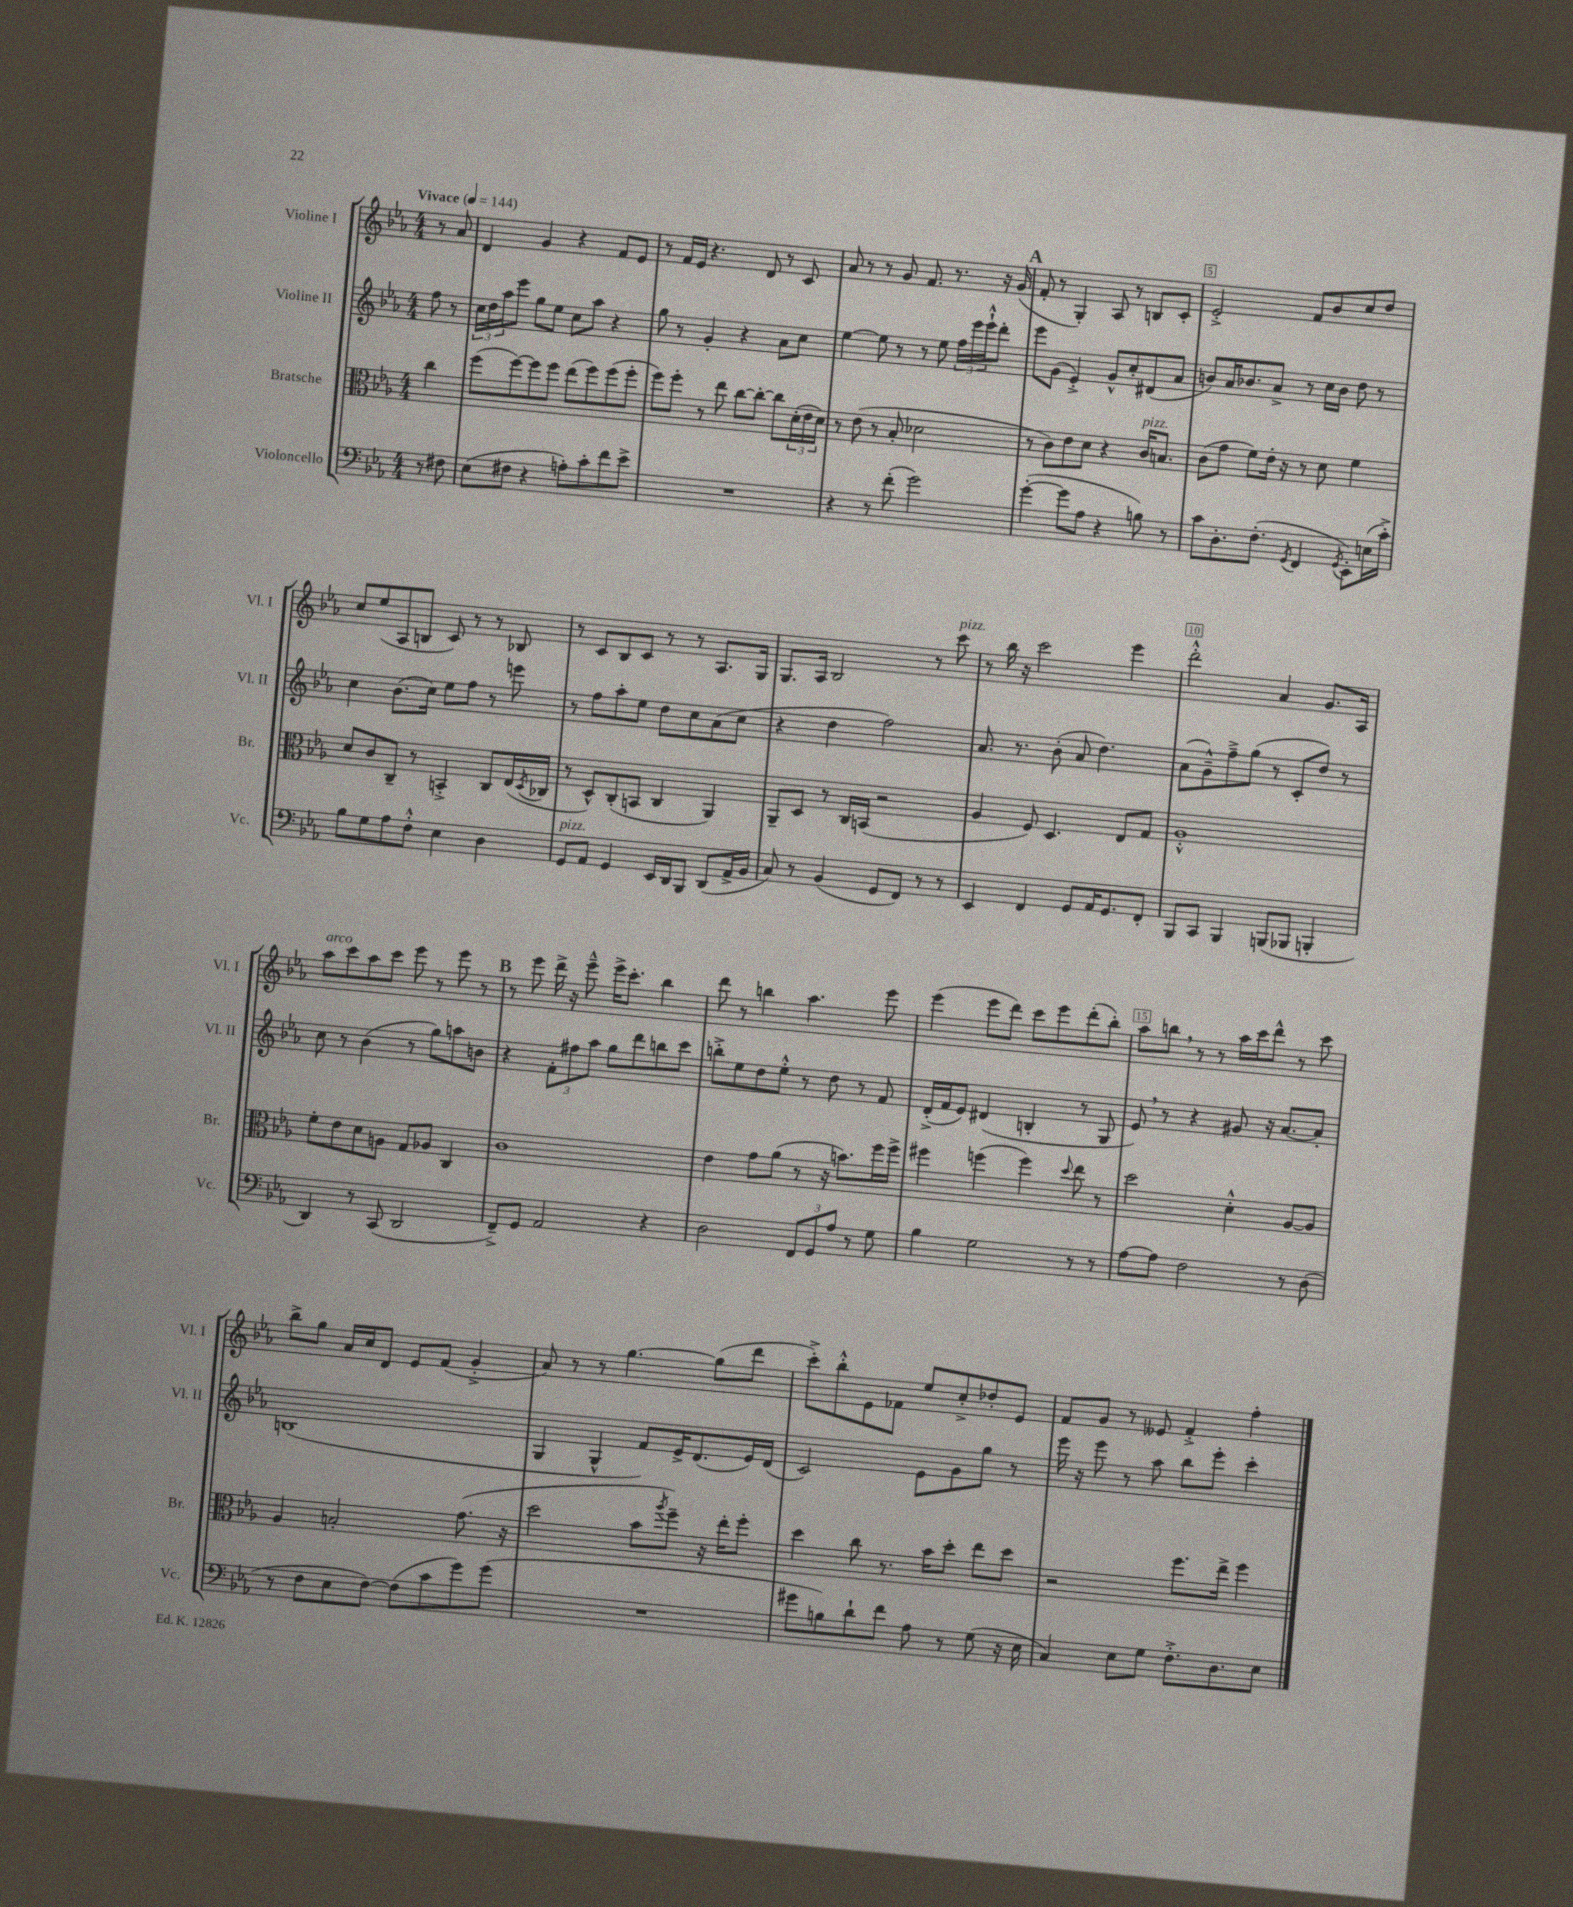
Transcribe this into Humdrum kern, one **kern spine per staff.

**kern	**kern	**kern	**kern
*staff4	*staff3	*staff2	*staff1
*clefF4	*clefC3	*clefG2	*clefG2
*k[b-e-a-]	*k[b-e-a-]	*k[b-e-a-]	*k[b-e-a-]
*M4/4	*M4/4	*M4/4	*M4/4
*MM144	*MM144	*MM144	*MM144
8r	4cc\	8ff\	8r
8F#\	.	8r	8a-/
=	=	=	=
(8E-\L	(8ff\L	24cc\LL	4d/
.	.	24dd\	.
.	.	24aa-\J	.
8F#\J	[8ff\)	8eee-\J	.
4r	8ff\]	8gg\L	4g/
.	8ff\J	8ee-\J	.
8A'\L)	(8ee-\L	8cc\L	4r
8c'\	8ff\)	8aa-\J	.
8f\	(8ff\	4r	8f/L
8e-^\J	8ff'\J	.	8e-/J
=	=	=	=
1r	8ff\L)	8gg\	8r
.	8ff'\J	8r	16f/LL
.	.	.	16e-/JJ
.	8r	4g'/	4.r
.	8ee-\	.	.
.	[8cc\L	4r	.
.	8cc'\_J	.	8d/
.	8cc\]L	8a-\L	8r
.	(24d'\L	8cc\J	8c/
.	24e-\	.	.
.	24d\JJ)	.	.
=	=	=	=
4r	8r	[4ee-\	8a-/
.	(8e-\	.	8r
8r	8r	8ee-\]	8r
(8f'\	8B-'/	8r	8g/
2g\)	2d-\	8r	8.f/
.	.	8ee-\	.
.	.	.	8.r
.	.	24ff\LL	.
.	.	24eee-\	.
.	.	24eee-`^^\J	.
.	.	8ddd'\J	16r
.	.	.	(16g/
=	=	=	=
([4g'\	8r	8eee-\L	8f'/
.	8c\L)	(8g\J	8r
8g\]L	8e-\	4e-'^/)	4G'/)
8A-\J	8d\J	.	.
4r	4r	8g^^/L	8A-/
.	.	8cc'/	8r
8B\)	16c/LK	(8d#/	8B/L
.	8.B/J	.	.
8r	.	8a-/J	8c'/J
=	=	=	=
8c\L	(8c\L	8b/L)	2e-'^/
8.D'\	8g\J	16a-/K	.
.	.	8.b-/	.
.	8f\L)	.	.
(8.F'\J	.	.	.
.	16e-'\Jk	8a-^/J	.
.	16r	.	.
8qGG/	.	.	.
4FF/	8r	8r	8f/L
.	8d\	16cc\LL	8b-/
.	.	16b-\JJ	.
8qGG/	.	.	.
8EE-'\L)	4f\	8dd\	8cc/
(16E\L	.	8r	8dd/J
16c'^\JJ)	.	.	.
=	=	=	=
8B-\L	8d/L	4cc\	8cc/L
8G\	8c/	.	(8ee-/
8A-\	8C~/J	(8.b-\L	8A-/
8F'^^\J	8r	.	8B/J
.	.	16cc\Jk)	.
4E-\	4BB'^/	8ee-\L	8c/)
.	.	8ff\J	8r
4D\	8C/L	8r	8r
.	(16E-/L	8eee\	8B-/
.	8qD/	.	.
.	16C-/JJ	.	.
=	=	=	=
8GG/L	8r	8r	8r
8AA-/J	8D^^/L)	8ff\L	8c/L
4GG/	(8C'/	8aa-'\	8B-/
.	8BB/J	8ee-\J	8c/J
16EE-/LL	4C/	8dd\L	8r
16DD/J	.	.	.
8BBB-/J	.	8cc\	8r
(8DD/L	4AA-/)	(8a-\	8.A-/L
16AA-^/L	.	8cc\J	.
16BB-/JJ	.	.	16G/Jk
=	=	=	=
8C/)	8AA-~/L	4r	8.G/L
8r	8D/J	.	.
.	.	.	16A-/Jk
(4BB-/	8r	4dd\	2B-/
.	16C/LL	.	.
.	(16BB/JJ	.	.
8GG/L	2r	2ff\)	.
8FF/J)	.	.	.
8r	.	.	8r
8r	.	.	8ccc\
=	=	=	=
4EE-/	4A-/	8.a-/	8r
.	.	.	16bb-\
.	.	8.r	16r
4FF/	8F/)	.	2ccc\
.	4.D/	(8b-'\	.
8GG/L	.	8a-/	.
16AA-/K	.	4.dd\)	.
8.GG/	.	.	.
.	8E-/L	.	4eee-\
8FF'/J	8G/J	.	.
=	=	=	=
8BBB-/L	1A-'^^	(8a-\L	2ddd'^^\
8CC/J	.	8g~^^\)	.
4BBB-/	.	8ff~^\	.
.	.	(8gg\J	.
(8BBB/L	.	8r	4a-/
8BBB-/J	.	8c'/L	.
4BBB'/	.	8dd/J)	8.g/L
.	.	8r	.
.	.	.	16A-/Jk
=	=	=	=
4DD/)	8f'\L	8cc\	8aa-\L
.	8e-\	8r	8ccc\
8r	8d\	(4b-\	8aa-\
(8CC/	8A\J	.	8ccc\J
2DD/	8G/L	8r	8eee-\
.	8A-/J	8gg\L)	8r
.	4C/	8aa\	8eee-\
.	.	8b\J	8r
=	=	=	=
8FF~^/L)	1c	4r	8r
8GG/J	.	.	8eee-\
2AA-/	.	12f'\L	16ddd^\
.	.	.	16r
.	.	12ff#\	.
.	.	.	8eee-~^^\
.	.	12aa-\J	.
.	.	8gg\L	16eee-^\LK
.	.	.	8.ccc'\J
.	.	8ddd\	.
4r	.	8bb\	4bb-\
.	.	8ccc\J	.
=	=	=	=
2D\	4e-\	8bb'^\L	8ddd\
.	.	8ee-\	8r
.	8g\L	8dd\	4bb\
.	(8a-\J	8ee-'^^\J	.
12FF/L	8r	8r	4.aa-\
12GG/	.	.	.
.	16r	8dd\	.
12A-/J	.	.	.
.	8.b\L)	.	.
8r	.	8r	.
8G\	16ff\L	8f/	8eee-\
.	16ff^\JJ	.	.
=	=	=	=
4B-\	4ff#\	(16d'^/LL	(4eee-\
.	.	16f/J	.
.	.	8e-/J)	.
2G\	(4ff\	(4d#/	8eee-\L
.	.	.	8ddd\J)
.	4ff\)	4B'/	8ccc\L
.	.	.	8eee-\
.	8qqdd/	.	.
8r	8ee-\	8r	(8ddd'\
8r	8r	8G/	8bb-'\J)
=	=	=	=
[8A-\L	2dd\	8e-/)	8aa-\L
8A-\]J	.	8r	8bb\J
2F\	.	4r	8r
.	.	.	8r
.	4d'^^\	8g#/	16aa-\LL
.	.	.	16ccc\J
.	.	16r	8ddd^^\J
.	.	[8.a-/L	.
8r	[8A-/L	.	8r
(8D\	8A-/]J	8a-'/]J	8ccc\
=	=	=	=
8r	4A-/	(1B	8bb-^\L
8F\L	.	.	8gg\J
8E-\	2B'/	.	16a-/LL
.	.	.	16cc/J
[8F\J)	.	.	8d/J
(8F\]L	.	.	8e-/L
8c\	.	.	(8f/J
8g\)	(8.g\	.	4g'^/
(8g\J	.	.	.
.	16r	.	.
=	=	=	=
1r	2dd\	4G/	8a-/)
.	.	.	8r
.	.	4G^^/	8r
.	.	.	[4.gg\
.	8b-\L	8f/L)	.
.	8qaa-/	.	.
.	8ff~\J)	16e-^/K	.
.	.	(8.d/	.
.	16r	.	(8gg\]L
.	16ee-'\LK	.	.
.	8ff'\J	16e-/L)	8ddd\J
.	.	(16d/JJ	.
=	=	=	=
8g#\L	4dd\	2c/)	8ccc'^\L)
8B\)	.	.	8bb-'^^\
8d`\	8cc\	.	8e-\
8f\J	8.r	.	8f-\J
8A-\	.	8e-\L	8ee-/L
.	16b-\LK	.	.
8r	8dd'\J	8g\	8cc'^/
(8G\	8ee-\L	8gg\J	8dd-'/
16r	8dd\J	8r	8e-/J
16E-\	.	.	.
=	=	=	=
4C/)	2r	16eee-\	8f/L
.	.	16r	.
.	.	8eee-\	8g/J
8E-\L	.	8r	8r
8G\J	.	8aa-\	8e--/
8.F'^\L	8.ff\L	8bb-\L	4f'^/
.	.	8eee-'\J	.
8.D\	16ee-^\Jk	.	.
.	4ff\	4ccc'\	4ff'\
8E-\J	.	.	.
==	==	==	==
*-	*-	*-	*-
